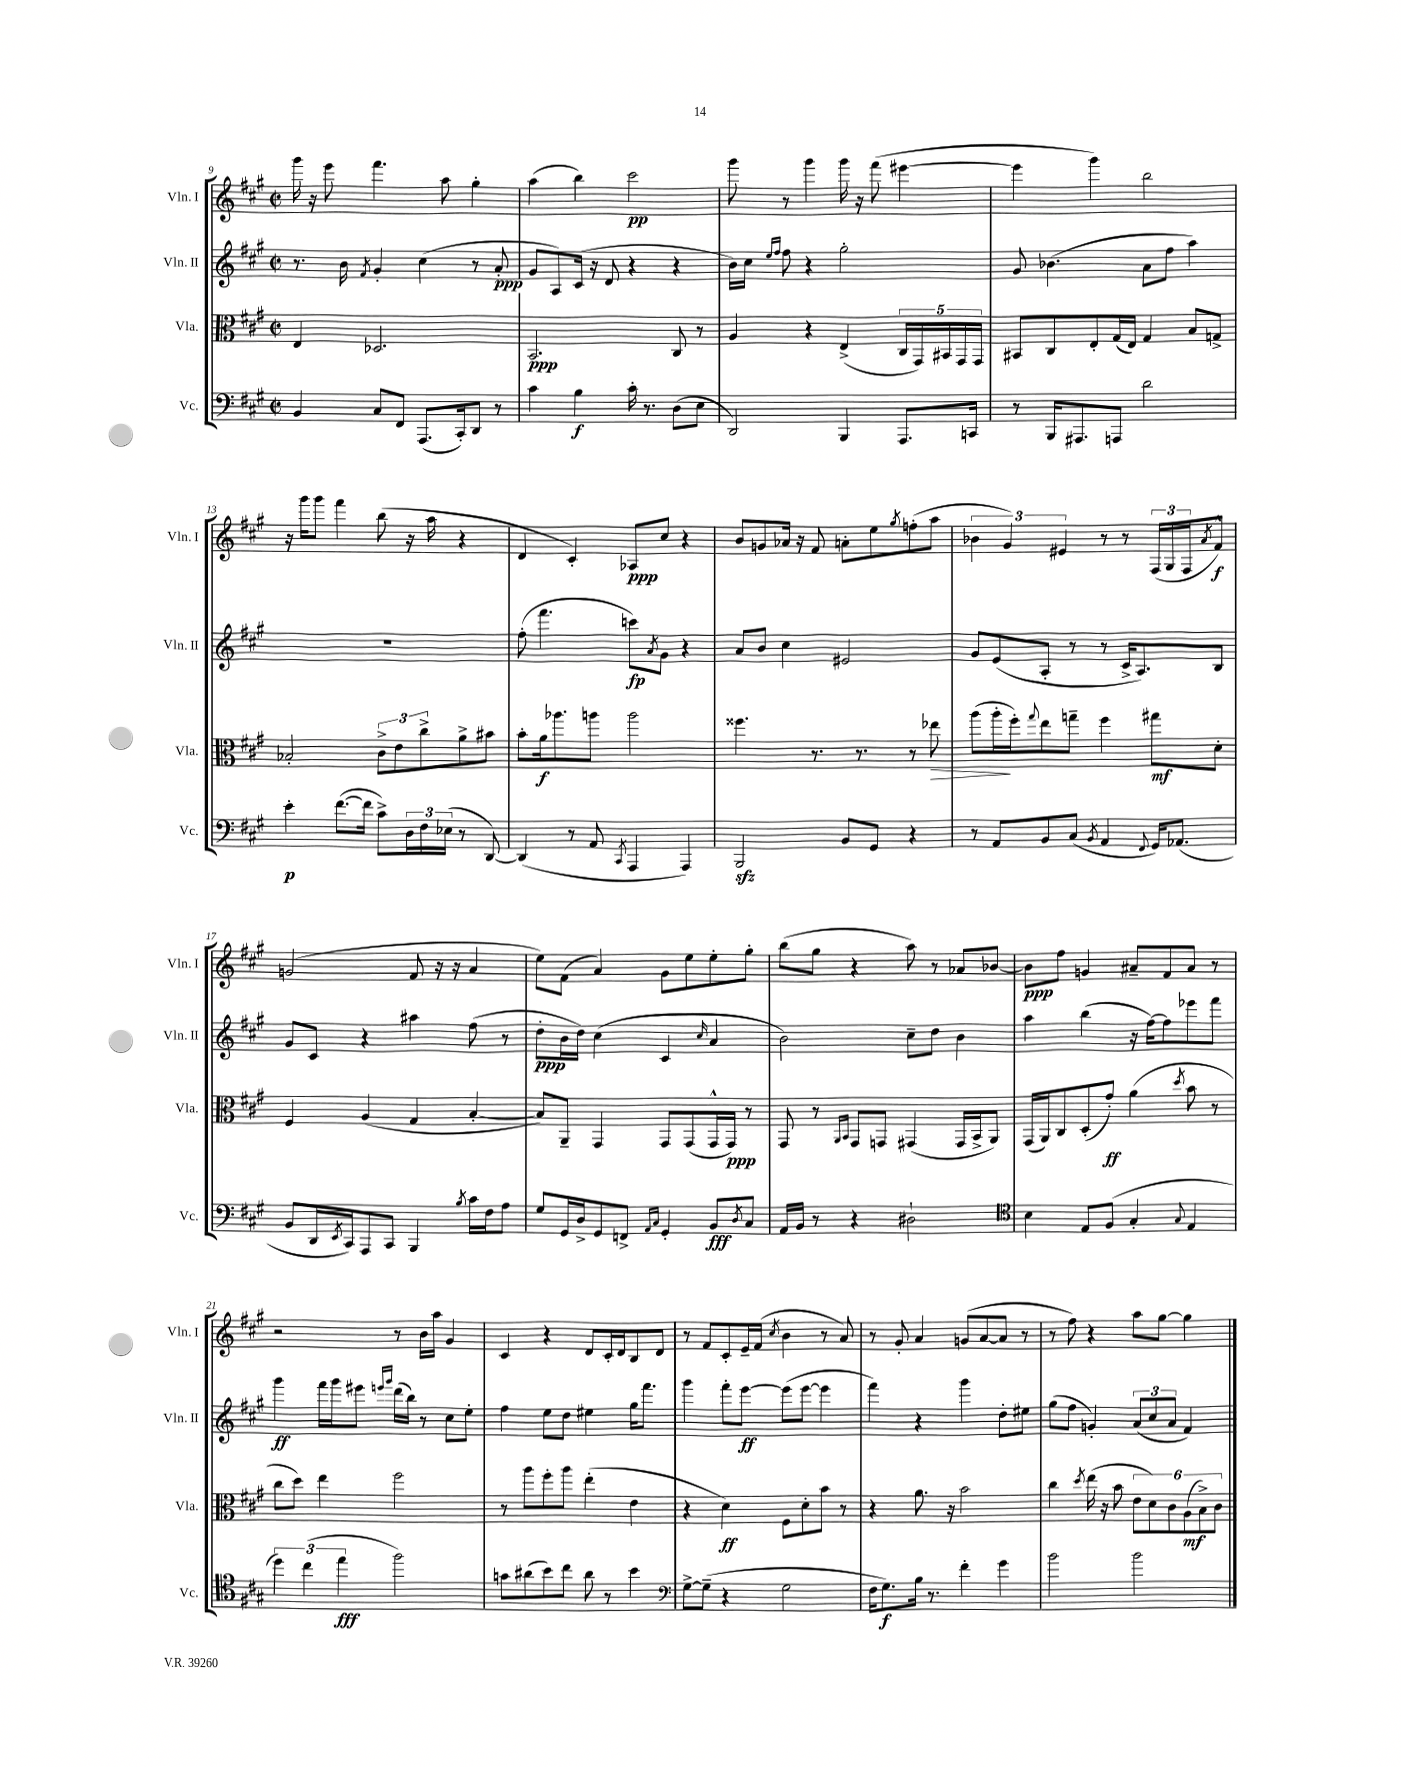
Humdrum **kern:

**kern	**kern	**kern	**kern
*staff4	*staff3	*staff2	*staff1
*clefF4	*clefC3	*clefG2	*clefG2
*k[f#c#g#]	*k[f#c#g#]	*k[f#c#g#]	*k[f#c#g#]
*M2/2	*M2/2	*M2/2	*M2/2
*met(c|)	*met(c|)	*met(c|)	*met(c|)
4BB	4E	8.r	16ggg#
.	.	.	16r
.	.	.	8eee
.	.	16b	.
.	.	8qf#	.
8C#	2.D-	4g#'	4.fff#
8FF#	.	.	.
(8.AAA	.	(4cc#	.
.	.	.	8aa
16CC#')	.	.	.
8DD	.	8r	4gg#'
8r	.	8a'	.
=	=	=	=
4c#	2.BB	8g#	(4aa
.	.	8A)	.
4B	.	(16c#	4bb)
.	.	16r	.
.	.	8d	.
16c#'	.	4r	2ccc#
8.r	.	.	.
(8D	8C#	4r	.
8E	8r	.	.
=	=	=	=
2DD)	4A	16b)	8ggg#
.	.	16cc#	.
.	.	16qqee	.
.	.	16qqff#	.
.	.	8ff#	8r
.	4r	4r	4ggg#
4BBB	(4E^	2gg#'	16ggg#
.	.	.	16r
.	.	.	(8fff#
8.AAA	20C#	.	[4eee#
.	20GG#)	.	.
.	20BB#	.	.
.	20GG#	.	.
16CC	.	.	.
.	20GG#	.	.
=	=	=	=
8r	8BB#	8g#	4eee#]
16BBB	8C#	(4.b-	.
8.AAA#	.	.	.
.	8E'	.	4ggg#)
8AAA	(16G#	.	.
.	16E)	.	.
2d	4G#	8a	2bb
.	.	8ff#	.
.	8B	4aa)	.
.	8G^	.	.
=	=	=	=
4e'	2B-'	1r	16r
.	.	.	16ggg#
.	.	.	8ggg#
([8.f#	.	.	4fff#
16f#]	.	.	.
8c#^)	12c#^	.	(8bb
.	12e	.	.
24D	.	.	16r
24F#	12cc#^	.	.
.	.	.	16aa
(24E-	.	.	.
8r	8a^	.	4r
[8DD)	8b#	.	.
=	=	=	=
(4DD]	8b'	(8ff#'	4d
.	16a	4.fff#	.
.	8.aa-	.	.
8r	.	.	4c#')
8AA	8aa	.	.
8qCC#	.	.	.
4AAA	2aa	8ccc)	8A-
.	.	8qa	.
.	.	8g#	8cc#
4AAA)	.	4r	4r
=	=	=	=
2BBB	4.ff##	8a	8b
.	.	8b	8g
.	.	4cc#	16a-
.	.	.	16r
.	8.r	.	8f#
8BB	.	2e#	8a'
.	8.r	.	.
8GG#	.	.	8ee
.	.	.	8qgg#
4r	8r	.	(8ff'
.	8ee-	.	8aa
=	=	=	=
8r	(8aa	8g#	6b-
8AA	16aa'	(8e	.
.	.	.	6g#)
.	16ff#')	.	.
.	8qqgg#	.	.
8BB	8ee	8A'	.
.	.	.	6e#
(8C#	8gg~	8r	.
8qBB	.	.	.
4AA	4ff#	8r	8r
.	.	16c#^	8r
.	.	8.A)	.
8qqFF#	.	.	.
16GG#)	8gg#	.	(24F#
.	.	.	24G#
(8.AA-	.	.	.
.	.	.	24F#
.	.	.	8qa
.	8d'	8B	8f#^^)
=	=	=	=
8BB	4F#	8g#	(2g
16DD	.	8c#	.
8qEE	.	.	.
16CC#)	.	.	.
8AAA	(4A	4r	.
8CC#	.	.	.
4BBB	4G#	4aa#	8f#
.	.	.	16r
.	.	.	16r
8qB	.	.	.
16c#	[4B'	(8ff#	4a
16F#	.	.	.
8A	.	8r	.
=	=	=	=
8G#	8B])	8dd'	8ee)
16GG#	8AA~	16b	(8f#
16D^	.	16dd)	.
8GG#	4GG#	(4cc#	4a)
8FF^	.	.	.
16qqAA	.	.	.
16qqC#	.	.	.
4GG#'	8GG#	4c#	8g#
.	(8GG#	.	8ee
.	.	16qqcc#	.
8BB	16GG#^^	4a	8ee'
.	16GG#)	.	.
8qD	.	.	.
8C#	8r	.	8gg#'
=	=	=	=
16AA	8GG#	2b)	(8bb
16BB	.	.	.
8r	8r	.	8gg#
.	16qqAA	.	.
.	16qqBB	.	.
4r	8GG#	.	4r
.	8GG	.	.
2D#`	(4GG#	8cc#~	8aa)
.	.	8dd	8r
.	16GG#	4b	8a-
.	16BB^	.	.
.	8AA)	.	[8b-
=	=	=	=
*clefC4	*	*	*
4B	(16GG#	4aa	8b-]
.	16AA)	.	.
.	8C#	.	8ff#
8E	(8D'	(4bb	4g
(8F#	8g#')	.	.
4G#'	(4a	16r	8a#~
.	.	[16ff#)	.
.	.	8ff#]	8f#
8qqG#	8qdd	.	.
4E	8b	8eee-	8a#
.	8r	8fff#	8r
=	=	=	=
6dd)	8cc#	4ggg#	2r
.	8dd)	.	.
(6cc#	.	.	.
.	4ee	16fff#	.
.	.	16ggg#	.
6ee	.	.	.
.	.	8eee#	.
.	.	16qqeee	.
.	.	16qqggg#	.
2ff#)	2ff#	(16ddd	8r
.	.	16bb)	.
.	.	8r	16b
.	.	.	16aa
.	.	8cc#	4g#
.	.	8ee'	.
=	=	=	=
8g	8r	4ff#	4c#
(8a#	8aa	.	.
8b)	8ff#'	8ee	4r
8cc#	8aa	8dd	.
8a#	(4ee'	4ee#	8d
8r	.	.	16c#'
.	.	.	16d
4b	4e	16gg#	8B
.	.	8.fff#	.
.	.	.	8d
=	=	=	=
*clefF4	*	*	*
[8G#^	4r	4ggg#	8r
(8G#~]	.	.	8f#
4r	4d)	8fff#'	8c#'
.	.	[8eee	16e~
.	.	.	(16f#
.	.	.	8qcc#
2G#	8F#	(8eee]	4b
.	8d'	[8eee	.
.	8b	4eee]	8r
.	8r	.	8a)
=	=	=	=
16F#	4r	4fff#)	8r
8.G#)	.	.	.
.	.	.	8g#'
16B	8.a	4r	4a
8.r	.	.	.
.	16r	.	.
4f#'	2b	4ggg#	(8g
.	.	.	[8a
4g#	.	8dd'	8a]
.	.	8ee#	8r
=	=	=	=
2b	4cc#	(8gg#	8r
.	.	8ff#	8ff#)
.	8qdd	.	.
.	(16ee	4g')	4r
.	16r	.	.
.	8b	.	.
2b	12e	(12a	8aa
.	12d)	12cc#	.
.	.	.	[8gg#
.	12c#	12a	.
.	(12A	4f#)	4gg#]
.	12B^)	.	.
.	12c#	.	.
==	==	==	==
*-	*-	*-	*-
